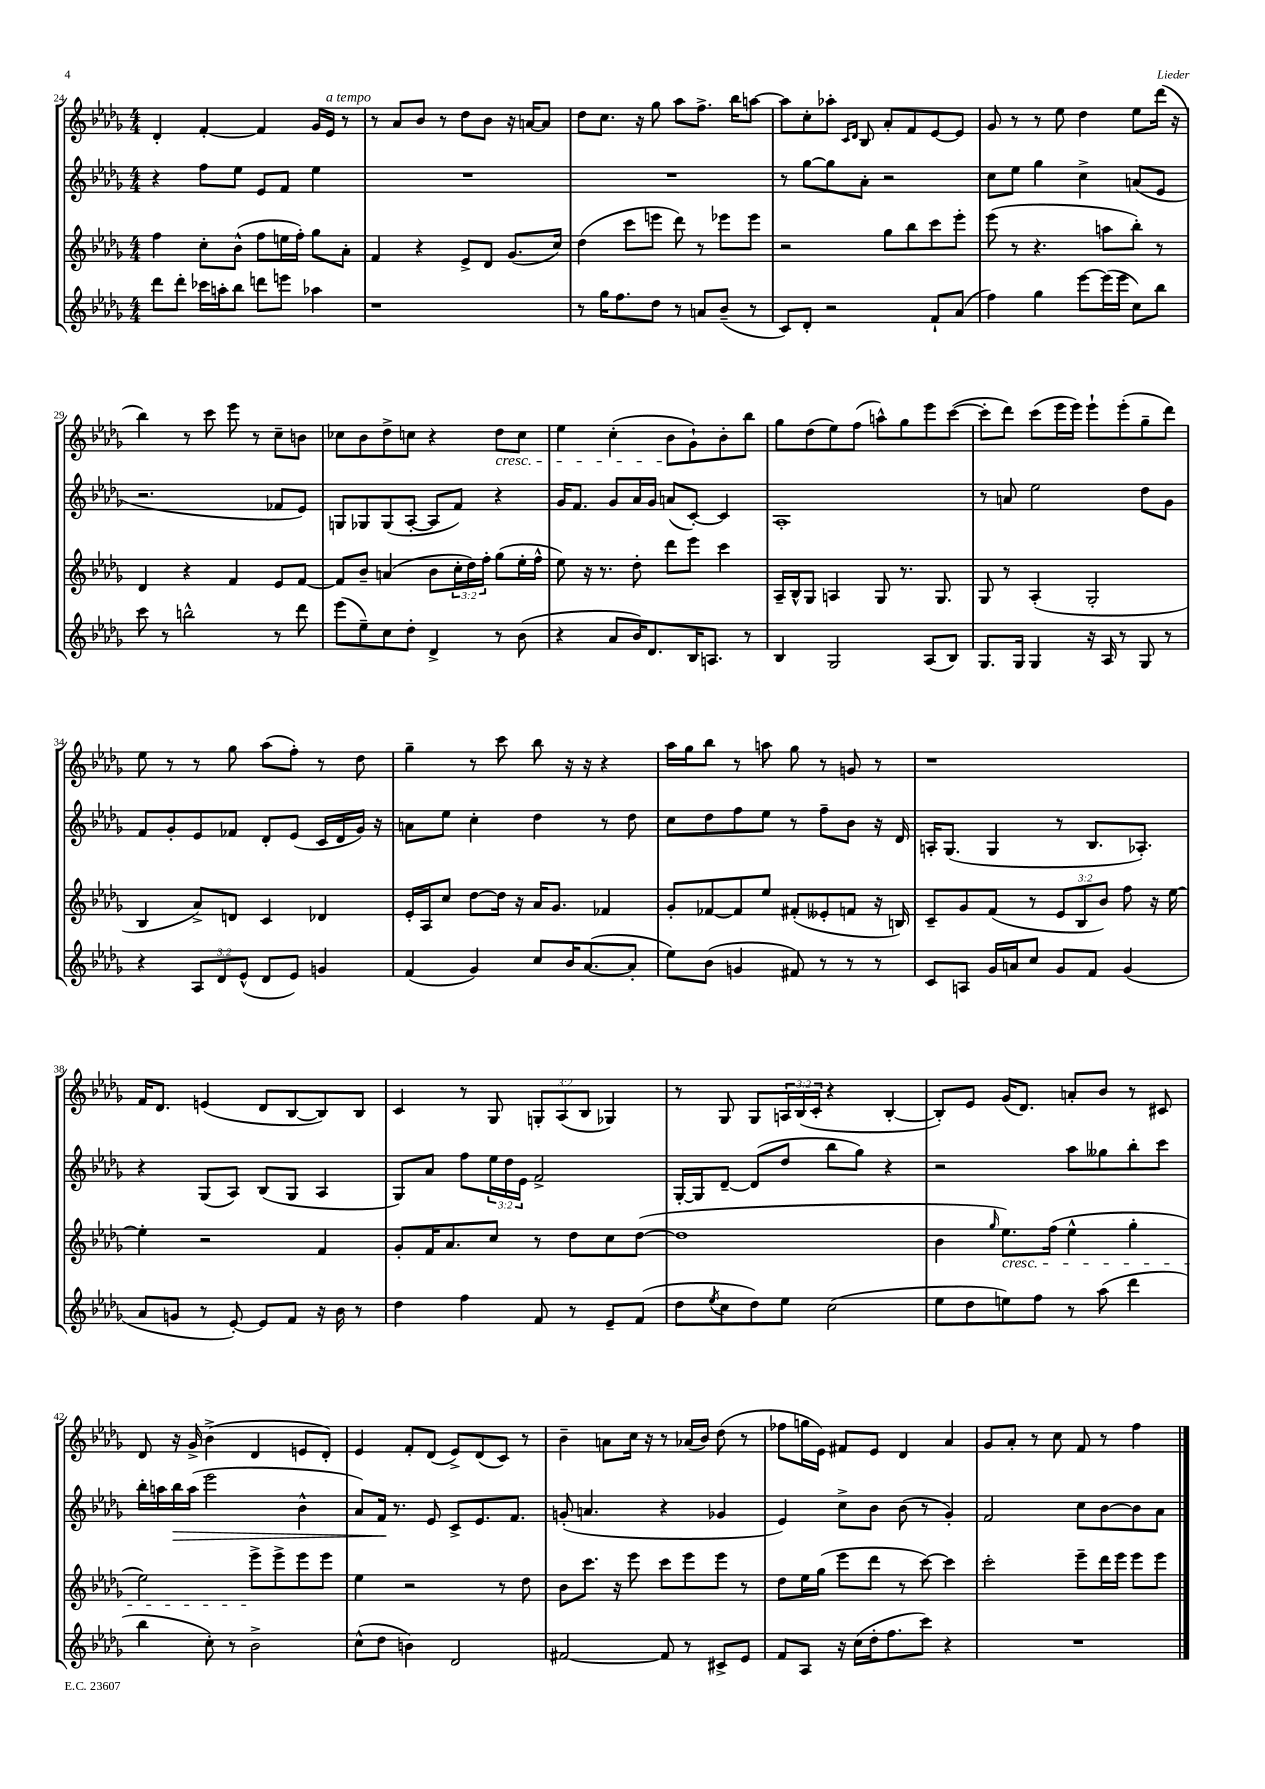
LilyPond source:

<<
\new StaffGroup <<
\new Staff = "s0" {
    \clef treble \key des \major \numericTimeSignature \time 4/4 \override Staff.TupletNumber.text = #tuplet-number::calc-fraction-text
    des'4-. f'4~-. f'4 ges'16 ees'16^\markup { \italic "a tempo" } r8 |
    r8 aes'8 bes'8 r8 des''8 bes'8 r16 a'16~ a'8 |
    des''8 c''8. r16 ges''8 aes''8 f''8.-> bes''16 a''8~ |
    a''8 c''8-. aes''8-. \grace { c'16 des'16 } bes8 aes'8-. f'8 ees'8~ ees'8 |
    ges'8 r8 r8 ees''8 des''4 ees''8 des'''16( r16 |
    bes''4) r8 c'''8 ees'''8 r8 c''8-- b'8 |
    ces''8 bes'8 des''8-> c''8 r4 des''8\cresc c''8 |
    ees''4 c''4-.( bes'8\! ges'8-!) bes'8-. bes''8 |
    ges''8 des''8( ees''8) f''8( a''8-^) ges''8 ees'''8 c'''8~( |
    c'''8-. des'''8) c'''8( ees'''16 ees'''16) ees'''8-! ees'''8-.( ges''8-- des'''8) |
    ees''8 r8 r8 ges''8 aes''8( f''8-.) r8 des''8 |
    ges''4-- r8 c'''8 bes''8 r16 r16 r4 |
    aes''16 ges''16 bes''8 r8 a''8 ges''8 r8 g'8 r8 |
    r1 |
    f'16 des'8. e'4( des'8 bes8~ bes8) bes8 |
    c'4 r8 ges8 \tuplet 3/2 { g8-. aes8( bes8 } ges4) |
    r8 ges8 ges8 \tuplet 3/2 { a16 bes16( c'16-. } r4 bes4~-. |
    bes8-.) ees'8 ges'16( des'8.) a'8-. bes'8 r8 cis'8 |
    des'8 r16 ges'16-> bes'4->( des'4 e'8 des'8-.) |
    ees'4 f'8-. des'8( ees'8->) des'8( c'8) r8 |
    bes'4-- a'8 c''16 r16 r8 aes'16( bes'16) des''8( r8 |
    fes''8 g''16 ees'16) fis'8 ees'8 des'4 aes'4 |
    ges'8 aes'8-. r8 c''8 f'8 r8 f''4 \bar "|." |
}
\new Staff = "s1" {
    \clef treble \key des \major \numericTimeSignature \time 4/4 \override Staff.TupletNumber.text = #tuplet-number::calc-fraction-text
    r4 f''8 ees''8 ees'8 f'8 ees''4 |
    R1 |
    R1 |
    r8 ges''8~ ges''8 aes'8-. r2 |
    c''8 ees''8 ges''4 c''4-> a'8( ees'8 |
    r2. fes'8 ees'8) |
    g8 ges8 ges8( aes8~-. aes8 f'8) r4 |
    ges'16 f'8. ges'8 aes'16 ges'16 a'8( c'8~-.) c'4 |
    aes1-. |
    r8 a'8 ees''2 des''8 ges'8 |
    f'8 ges'8-. ees'8 fes'8 des'8-. ees'8( c'16 des'16 ges'16) r16 |
    a'8 ees''8 c''4-. des''4 r8 des''8 |
    c''8 des''8 f''8 ees''8 r8 f''8-- bes'8 r16 des'16 |
    a16-. ges8.( ges4 r8 bes8. aes8.-.) |
    r4 ges8( aes8) bes8( ges8 aes4 |
    ges8) aes'8 f''8 \tuplet 3/2 { ees''16 des''16 ees'16 } f'2-> |
    ges16~-. ges16 des'8~-- des'8( des''8 bes''8 ges''8) r4 |
    r2 aes''8 geses''8 bes''8-. c'''8 |
    bes''16-. a''16 bes''16\> a''16( ees'''2 bes'4-^ |
    aes'8) f'16\! r8. ees'8 c'8-> ees'8. f'8. |
    g'8-.( a'4. r4 ges'4 |
    ees'4) c''8-> bes'8 bes'8( r8 ges'4-.) |
    f'2 c''8 bes'8~ bes'8 aes'8 \bar "|." |
}
\new Staff = "s2" {
    \clef treble \key des \major \numericTimeSignature \time 4/4 \override Staff.TupletNumber.text = #tuplet-number::calc-fraction-text
    f''4 c''8-. bes'8-^( f''8 e''16 f''16-.) ges''8 aes'8-. |
    f'4 r4 ees'8-> des'8 ges'8.( c''16) |
    des''4( c'''8 e'''8 des'''8) r8 ees'''8 ees'''8 |
    r2 ges''8 bes''8 c'''8 ees'''8-. |
    ees'''8( r8 r4. a''8 bes''8-.) r8 |
    des'4 r4 f'4 ees'8 f'8~ |
    f'8 bes'8-- a'4( bes'8 \tuplet 3/2 { c''16-. des''16) f''16-. } ges''8( ees''16-. f''16-^ |
    ees''8) r16 r8. des''8-. des'''8 ees'''8 c'''4 |
    aes16-- bes16-^ ges8 a4 ges8 r8. ges8. |
    ges8 r8 aes4-.( ges2-. |
    bes4 aes'8->) d'8 c'4 des'4 |
    ees'16-. aes16 c''8 des''8~ des''16 r16 aes'16 ges'8. fes'4 |
    ges'8-. fes'8~ fes'8 ees''8 fis'8-.( eeses'8-. f'8 r16 b16) |
    c'8-- ges'8 f'8( r8 \tuplet 3/2 { ees'8 bes8 bes'8) } f''8 r16 ees''16~ |
    ees''4-. r2 f'4 |
    ges'8-. f'16 aes'8. c''8 r8 des''8 c''8 des''8~( |
    des''1 |
    bes'4 \grace { ges''16 } ees''8.\cresc) f''16( ees''4-^ ges''4-. |
    ees''2) ees'''8->\! ees'''8-> ees'''8 ees'''8 |
    ees''4 r2 r8 des''8 |
    bes'8 c'''8. r16 ees'''8 c'''8 ees'''8 ees'''8 r8 |
    des''8 ees''16 ges''16( ees'''8 des'''8 r8 c'''8~) c'''4 |
    c'''2-. ees'''8-- des'''16 ees'''16 ees'''8 ees'''8 \bar "|." |
}
\new Staff = "s3" {
    \clef treble \key des \major \numericTimeSignature \time 4/4 \override Staff.TupletNumber.text = #tuplet-number::calc-fraction-text
    des'''8 des'''8-. ces'''16 a''16-. bes''8 d'''8 e'''8 aes''4 |
    r1 |
    r8 ges''16 f''8. des''8 r8 a'8 bes'8--( r8 |
    c'8) des'8-. r2 f'8-! aes'8( |
    f''4) ges''4 ees'''8~ ees'''16( ees'''16 c''8) bes''8 |
    c'''8 r8 b''2-^ r8 des'''8 |
    ees'''8( ees''8--) c''8 des''8-. des'4-> r8 bes'8( |
    r4 aes'8 bes'16) des'8. bes16 a8. r8 |
    bes4 ges2 aes8( bes8) |
    ges8. ges16 ges4 r16 aes16 r8 ges8 r8 |
    r4 \tuplet 3/2 { aes8 des'8 ees'8-^( } des'8 ees'8) g'4 |
    f'4( ges'4) c''8 bes'16 aes'8.~( aes'8-. |
    ees''8) bes'8( g'4 fis'8) r8 r8 r8 |
    c'8 a8 ges'16 a'16 c''8 ges'8 f'8 ges'4( |
    aes'8 g'8 r8 ees'8~-.) ees'8 f'8 r16 bes'16 r8 |
    des''4 f''4 f'8 r8 ees'8-- f'8( |
    des''8 \acciaccatura { ees''8 } c''8 des''8) ees''8 c''2( |
    ees''8 des''8 e''8) f''8 r8 aes''8( des'''4 |
    bes''4 c''8-.) r8 bes'2-> |
    c''8-^( des''8 b'4) des'2 |
    fis'2~ fis'8 r8 cis'8-> ees'8 |
    f'8 aes8 r16 c''16( des''16-. f''8. c'''8) r4 |
    R1 \bar "|." |
}
>>
>>
\layout { \context { \Score currentBarNumber = #24 } }
